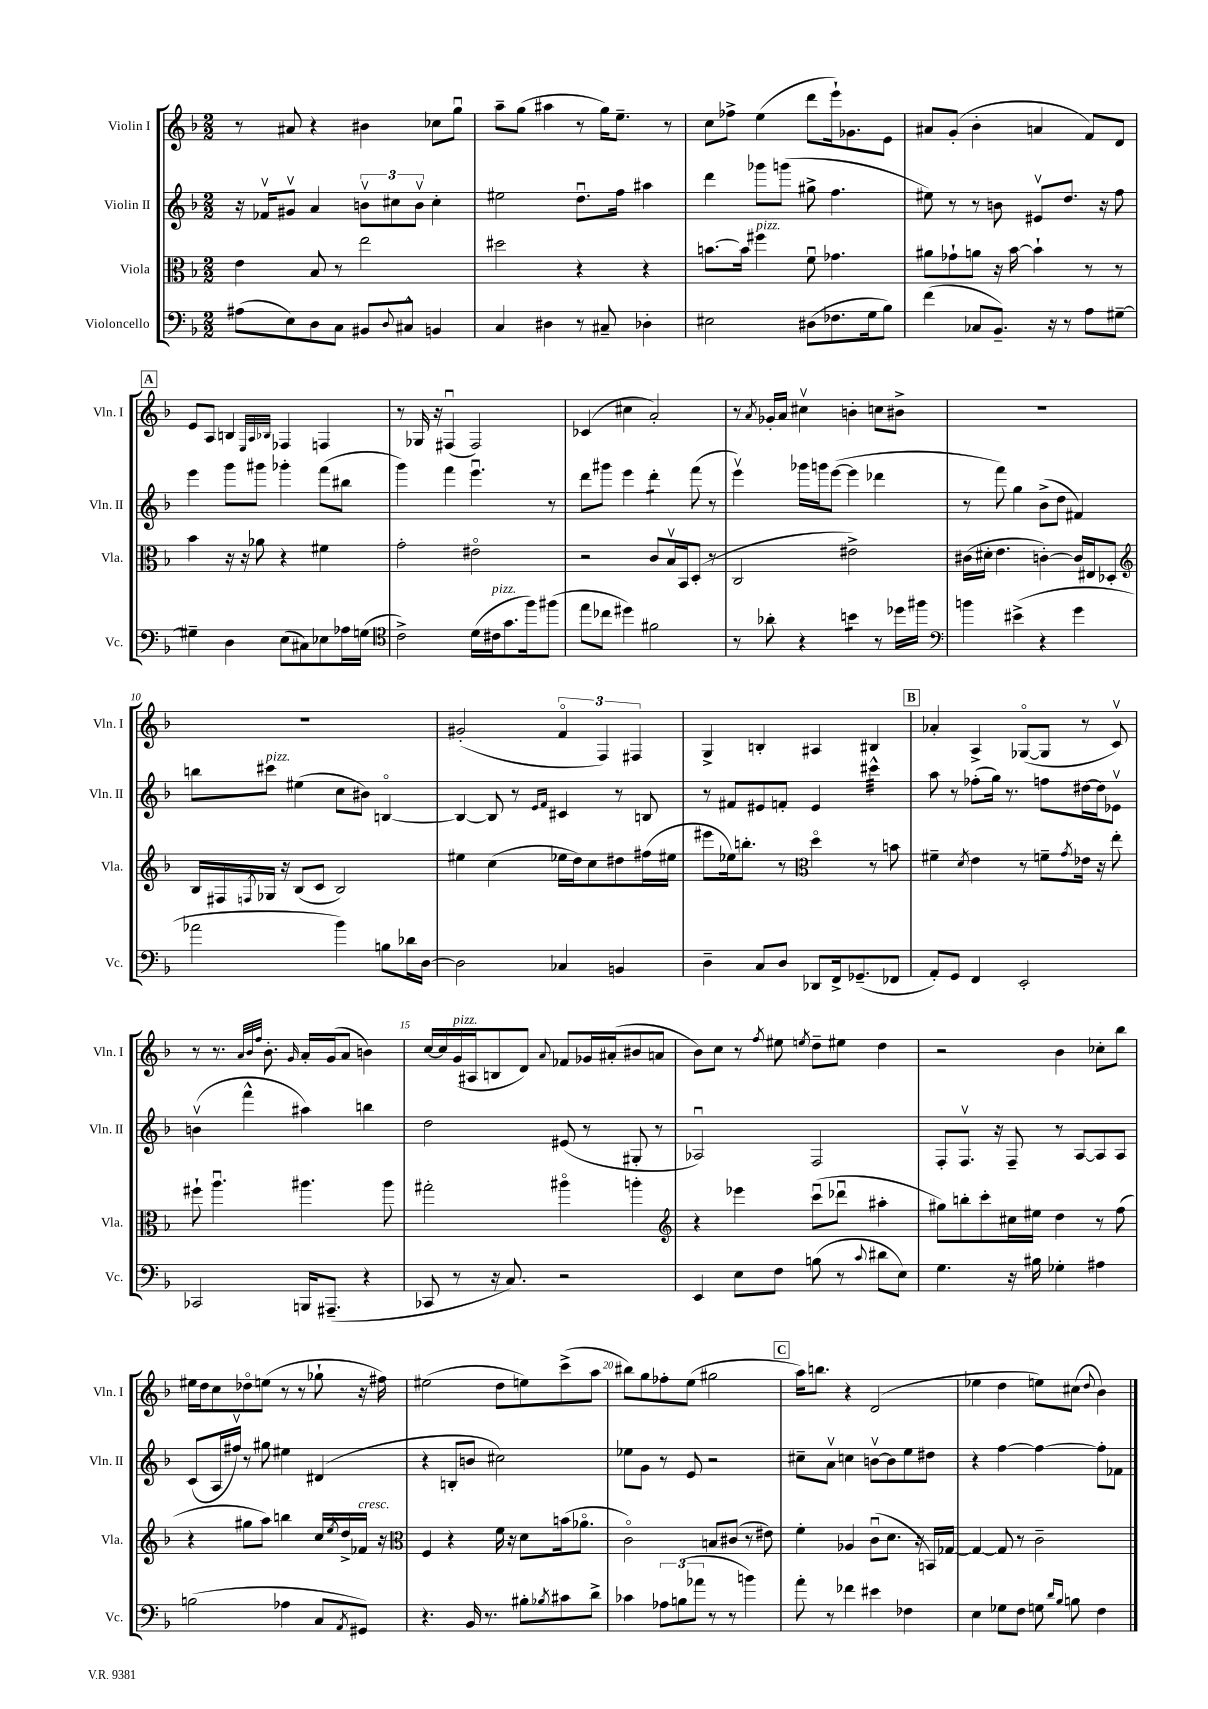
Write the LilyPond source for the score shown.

<<
\new StaffGroup <<
\new Staff = "s0" \with { instrumentName = "Violin I" shortInstrumentName = "Vln. I" } {
    \clef treble \key f \major \numericTimeSignature \time 2/2
    r8 ais'8 r4 bis'4 ces''8 g''8\downbow |
    a''8-- g''8( ais''4 r8 g''16) e''8.-- r8 |
    c''8 fes''8-> e''4( d'''8 e'''16-!) ges'8. e'8 |
    ais'8 g'8-.( bes'4-. a'4 f'8) d'8 |
    \mark \markup { \box "A" } e'8 a8 b4 \grace { e32 a32 bes32 } fes4 f4 |
    r8 ges16 r16 fis4\downbow( fis2) |
    ces'4( cis''4 a'2-.) |
    r8 \acciaccatura { a'8 } ges'16-. a'16 cis''4\upbow b'4-. c''8 bis'8-> |
    R1 |
    R1 |
    gis'2-.( \tuplet 3/2 { f'4\flageolet f4) fis4 } |
    g4-> b4-. ais4 bis4 |
    \mark \markup { \box "B" } aes'4-. a4-> ges8~\flageolet( ges8 r8 c'8\upbow) |
    r8 r8. \grace { a'32 bes'32 f''32 } bes'8.-. \grace { g'16 } a'16-. g'16( a'8 b'4) |
    c''16~ c''16 g'16^\markup { \italic "pizz." }( ais16 b8 d'8) \appoggiatura { a'8 } fes'8 ges'16 ais'16-.( bis'8 a'8 |
    bes'8) c''8 r8 \acciaccatura { f''8 } eis''8 \acciaccatura { e''8 } d''8-- eis''8 d''4 |
    r2 bes'4 ces''8-. bes''8 |
    eis''16 d''16 c''8 des''8\flageolet e''8( r8 r8 ges''8-! r16 fis''16) |
    eis''2( d''8 e''8) c'''8->( a''8 |
    bis''8) g''8 fes''8-. e''8( gis''2 |
    \mark \markup { \box "C" } a''16) b''8. r4 d'2( |
    ees''4 d''4 e''8) cis''8( \appoggiatura { d''8 } bes'4) \bar "|." |
}
\new Staff = "s1" \with { instrumentName = "Violin II" shortInstrumentName = "Vln. II" } {
    \clef treble \key f \major \numericTimeSignature \time 2/2
    r16 fes'16\upbow gis'8\upbow a'4 \tuplet 3/2 { b'8\upbow cis''8 b'8\upbow } cis''4-. |
    eis''2 d''8.\downbow f''16 ais''4 |
    d'''4 ges'''8 g'''8( gis''8-> f''4. |
    eis''8) r8 r8 b'8 eis'8\upbow d''8. r16 f''8 |
    \mark \markup { \box "A" } e'''4 g'''8 gis'''8 ges'''4-. f'''8( bis''8 |
    g'''4) f'''4 e'''4.\downbow r8 |
    d'''8 gis'''8 e'''4 d'''4:8-. f'''8( r8 |
    e'''4\upbow) ges'''16 g'''16 e'''8~( e'''4 des'''4 |
    r8 f'''8) g''4 bes'8->( d''8 fis'4) |
    b''8 cis'''8^\markup { \italic "pizz." } eis''4( c''8 bis'8) b4~\flageolet |
    b4~ b8 r8 \grace { e'16 f'16 } cis'4 r8 b8 |
    r8 fis'8 eis'8 f'8-. eis'4 cis'''4:32-^ |
    \mark \markup { \box "B" } a''8 r8 fes''8-.( g''16) r8. f''8 dis''16~ dis''16 ees'8\upbow |
    b'4\upbow( f'''4-^ ais''4) b''4 |
    d''2 eis'8( r8 gis8-. r8 |
    aes2\downbow) f2 |
    f8-. f8.\upbow r16 f8-- r8 a8~ a8 a8 |
    c'8( a16 fis''16\upbow) r8 gis''8 eis''4 dis'4( |
    r4 b8-. b'8 cis''2) |
    ees''8 g'8 r8 e'8 r2 |
    \mark \markup { \box "C" } cis''8-- a'8\upbow c''4 b'8~\upbow b'8 e''8 dis''8 |
    r4 f''4~ f''4~ f''8-. fes'8 \bar "|." |
}
\new Staff = "s2" \with { instrumentName = "Viola" shortInstrumentName = "Vla." } {
    \clef alto \key f \major \numericTimeSignature \time 2/2
    e'4 bes8 r8 e''2 |
    dis''2 r4 r4 |
    b'8.~ b'16 fis''4^\markup { \italic "pizz." } f'8\downbow ges'4. |
    ais'8 ges'8-! a'8 r16 bes'16~ bes'4-! r8 r8 |
    \mark \markup { \box "A" } bes'4 r16 r16 aes'8 r4 fis'4 |
    g'2-. eis'2\flageolet |
    r2 c'8 bes16\upbow bes,16 d8-.( r8 |
    c2 eis'2->) |
    cis'16( dis'16-. e'4. c'4~-.) c'16 eis16 des8-. |
    \clef treble bes16 fis16 \acciaccatura { f8 } ges16 r16 bes8( c'8 bes2) |
    eis''4 c''4( ees''16 d''16) c''8 dis''8 fis''16( eis''16 |
    eis'''8 ees''16) b''8.-. r8 \clef alto d''4\flageolet r8 b'8 |
    \mark \markup { \box "B" } fis'4-- \acciaccatura { d'8 } e'4 r8 f'8-- \acciaccatura { g'8 } ees'16 r16 e''8-. |
    fis''8-! a''4.\downbow ais''4. ais''8 |
    gis''2-. ais''4\flageolet a''4-. |
    \clef treble r4 ees'''4 c'''8\downbow( des'''8\downbow ais''4-. |
    gis''8) b''8-. c'''8-. cis''16 eis''16 d''4 r8 f''8( |
    r4 gis''8 a''8) b''4 c''16 \acciaccatura { e''8 } d''16-> fes'16^\markup { \italic "cresc." } r16 |
    \clef alto f4 r4 f'16 r16 d'8 b'16( aes'8.\flageolet |
    c'2\flageolet) b8 cis'8( r8 eis'8) |
    \mark \markup { \box "C" } f'4-. aes4 c'8\downbow( d'8. r16 b,16) ges16~ |
    ges4~ ges8 r8 c'2-- \bar "|." |
}
\new Staff = "s3" \with { instrumentName = "Violoncello" shortInstrumentName = "Vc." } {
    \clef bass \key f \major \numericTimeSignature \time 2/2
    ais8( e8) d8 c8 bis,8 \appoggiatura { d8 } cis8-^ b,4 |
    c4 dis4 r8 cis8-- des4-. |
    eis2 dis8( fes8. g16 bes8) |
    f'4( ces8 bes,8.--) r16 r8 a8 gis8~-- |
    \mark \markup { \box "A" } gis4-- d4 e8( cis8) ees8 aes16 g16( |
    \clef tenor c'2->) d'16( cis'16^\markup { \italic "pizz." } g'8. f''16) fis''8( |
    e''8 ces''8 dis''4) fis'2 |
    r8 aes'8-. r4 b'4:8 r8 des''16 fis''16 |
    \clef bass b'4 eis'4->( r4 g'4 |
    aes'2 bes'4) b8 des'16 d16~ |
    d2 ces4 b,4 |
    d4-- c8 d8 des,8 f,16-> ges,8.--( fes,8 |
    \mark \markup { \box "B" } a,8-.) g,8 f,4 e,2-. |
    ces,2 b,,16 ais,,8.--( r4 |
    ces,8 r8 r16 c8.) r2 |
    e,4 e8 f8 b8( r8 \appoggiatura { c'8 } dis'8 e8) |
    g4. r16 bis16 ges4-. ais4 |
    b2( aes4 c8 \acciaccatura { a,8 } gis,8) |
    r4. bes,16 r8. bis8-. \acciaccatura { bes8 } cis'8 d'8-> |
    ces'4 \tuplet 3/2 { aes8 b8( aes'8 } r8 r8 b'4) |
    \mark \markup { \box "C" } a'8-. r8 fes'4 eis'4 fes4 |
    e4 ges8 f8 g8 \grace { d'16 bes16 } b8 f4 \bar "|." |
}
>>
>>
\layout { \context { \Score \override BarNumber.break-visibility = ##(#f #t #t) barNumberVisibility = #(every-nth-bar-number-visible 5) } }
